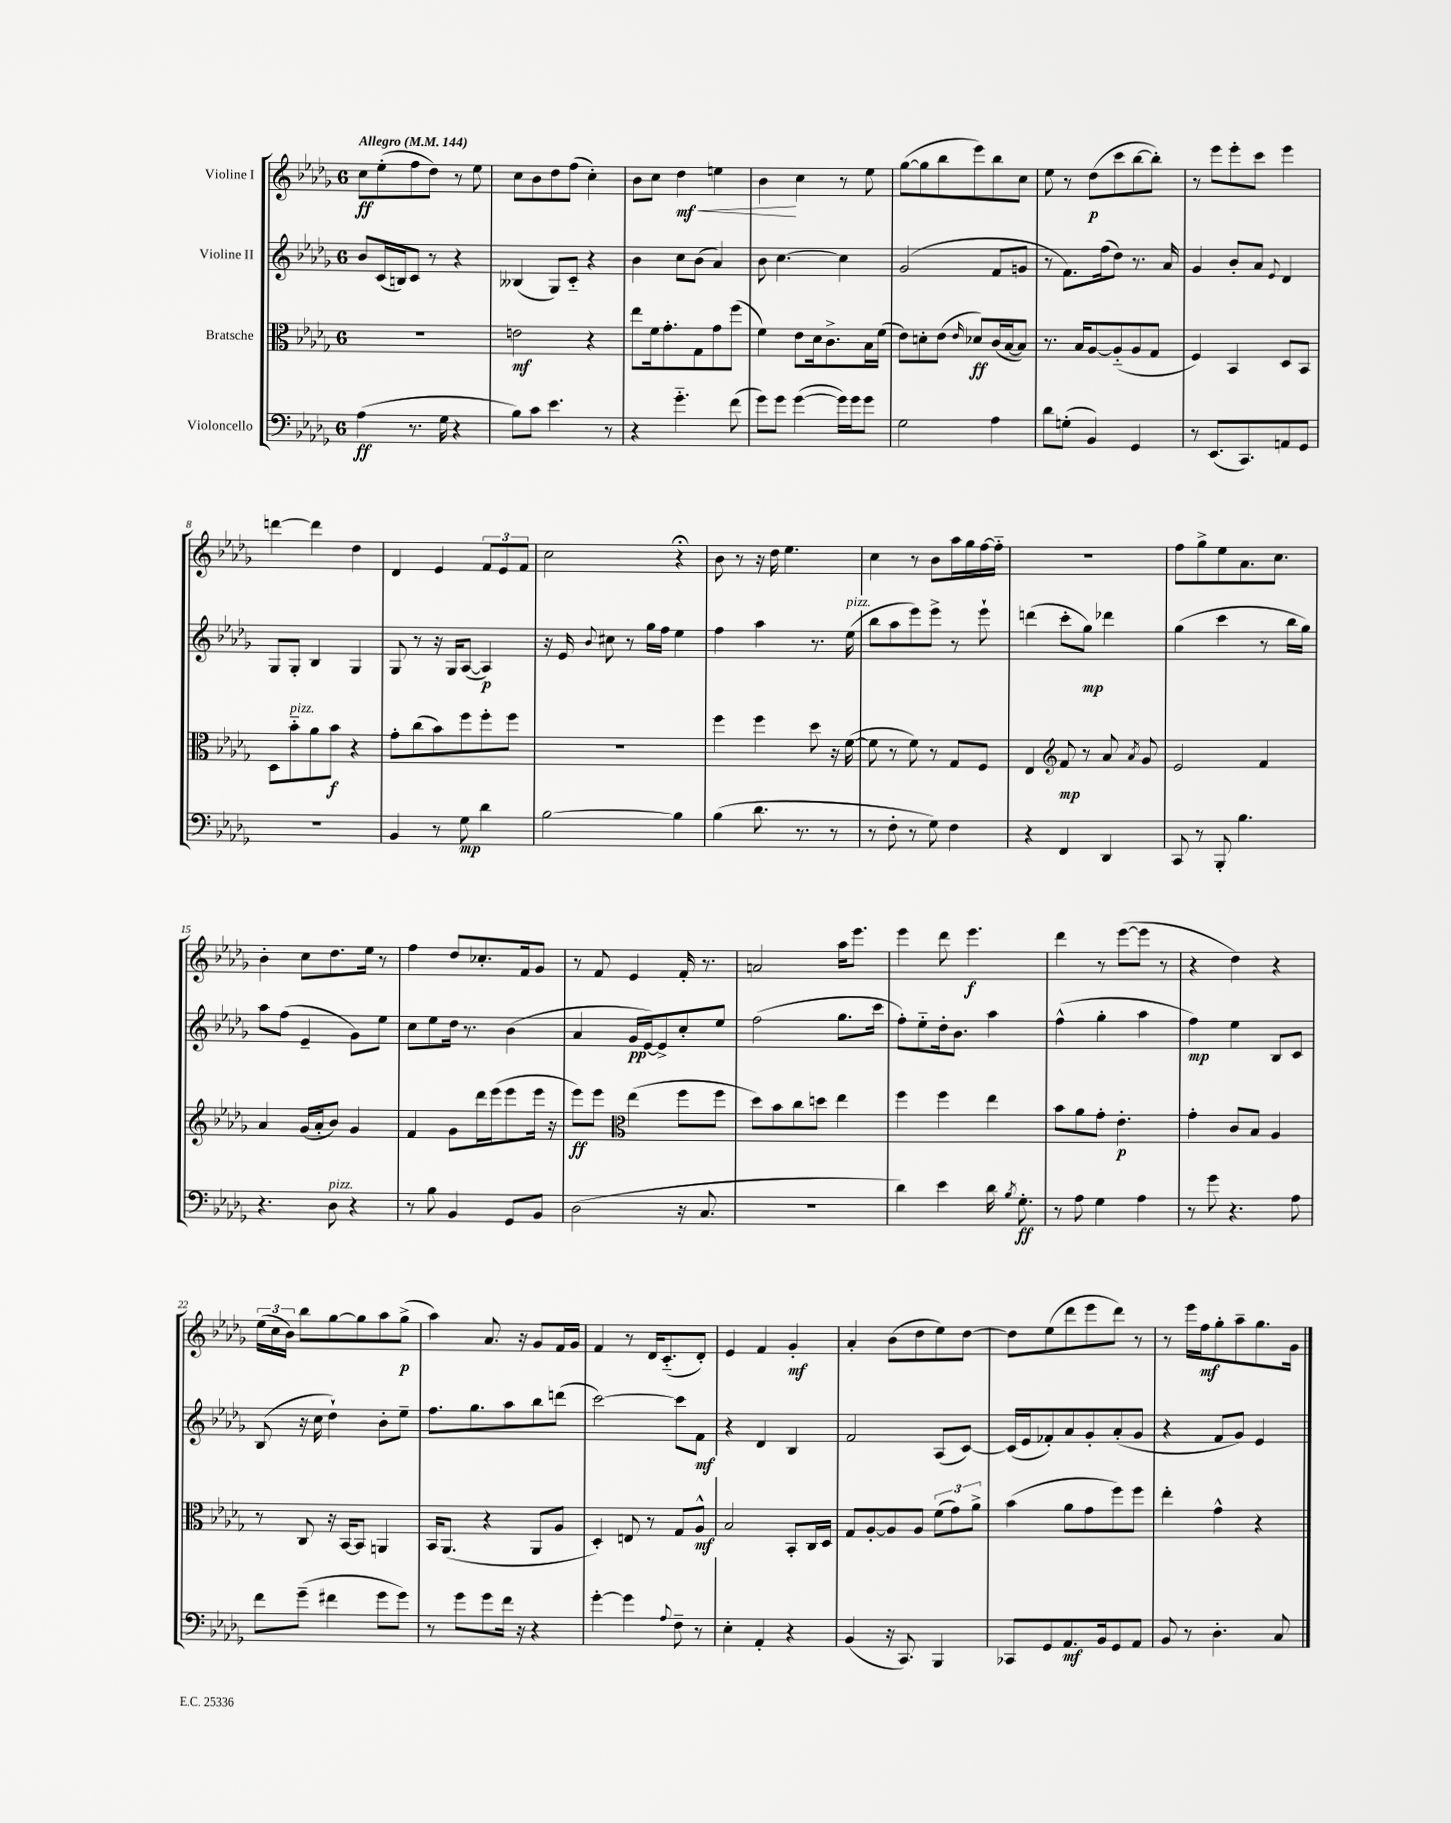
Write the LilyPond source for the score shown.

<<
\new StaffGroup <<
\new Staff = "s0" \with { instrumentName = "Violine I" } {
    \clef treble \key des \major \once \override Staff.TimeSignature.style = #'single-digit \time 6/8 \tempo "Allegro" 4 = 144
    \autoBeamOff c''8[\ff ees''8-.( f''8 des''8]) r8 ees''8 |
    c''8[ bes'8 des''8 f''8]( c''4-.) |
    bes'8[ c''8] des''4\mf\< e''4 |
    bes'4\! c''4 r8 ees''8 |
    ges''8[~( ges''8 bes''8 ees'''8) bes''8 c''8] |
    ees''8 r8 des''8[\p( c'''8 bes''8~ bes''8]-.) |
    r8 ees'''8[ ees'''8-. c'''8] ees'''4 |
    d'''4~ d'''4 des''4 |
    des'4 ees'4 \tuplet 3/2 { f'8[ ees'8 f'8] } |
    c''2 r4\fermata |
    bes'8 r8 r16 des''16 ees''4. |
    c''4 r8 bes'8[ aes''16 ges''16 f''16~ f''16]-_ |
    R2. |
    f''8[ ges''8-> ees''8 aes'8. c''8.] |
    bes'4-. c''8[ des''8. ees''16] r8 |
    f''4 des''8[ ces''8.-. f'16 ges'8] |
    r8 f'8 ees'4 f'16-. r8. |
    a'2 aes''16[ ees'''8.] |
    ees'''4 des'''8 ees'''4.\f |
    des'''4 r8 ees'''8[~( ees'''8] r8 |
    r4 des''4) r4 |
    \tuplet 3/2 { ees''16[( c''16 bes'16]) } bes''8[ ges''8~ ges''8 aes''8 ges''8]->\p( |
    aes''4) aes'8. r16 ges'8[ f'16 ges'16] |
    f'4 r8 des'16[ c'8.-_( des'8]-.) |
    ees'4 f'4 ges'4-.\mf |
    aes'4-. bes'8[( des''8 ees''8) des''8]~ |
    des''8[ ees''8( des'''8 ees'''8 des'''8]) r8 |
    r8 ees'''16[ f''16\mf ges''8-. aes''8-- ges''8. ges'16] \bar "|." |
}
\new Staff = "s1" \with { instrumentName = "Violine II" } {
    \clef treble \key des \major \once \override Staff.TimeSignature.style = #'single-digit \time 6/8
    \autoBeamOff bes'8[ c'16( b16) c'8] r8 r4 |
    beses4( ges8[) c'8]-_ r4 |
    bes'4 c''8[ bes'8]( aes'4) |
    bes'8 c''4.~ c''4 |
    ges'2( f'8[ g'8] |
    r8 f'8.[) f''16( des''8]) r8. aes'16 |
    ges'4 bes'8[-. aes'8] \appoggiatura { ees'8 } des'4 |
    ges8[ ges8]-. bes4 ges4 |
    ges8 r8 r16 ges16[ aes8]~( aes4\p) |
    r16 ees'16 \appoggiatura { bes'8 } cis''8 r8 ges''16[ f''16] ees''4 |
    f''4 aes''4 r8. ees''16^\markup { \italic "pizz." }( |
    bes''8[ aes''8 ees'''8) ees'''8]-> r8 ees'''8-! |
    d'''4( c'''8[-. ges''8]\mp) des'''4 |
    ges''4( c'''4 r8 bes''16[ ges''16]) |
    aes''8[ f''8]( ees'4-- ges'8[) ees''8] |
    c''8[ ees''8 des''16] r8. bes'4( |
    aes'4 ges'16[\pp ees'16~) ees'8-> c''8-. ees''8] |
    f''2( ges''8.[ c'''16] |
    f''8[-.) ees''8-_ des''16-. bes'8.] aes''4 |
    f''4-^( ges''4-. aes''4 |
    f''4\mp) ees''4 bes8[ c'8] |
    bes8( r16 c''16 des''4-!) bes'8[-. ees''8]-- |
    f''8.[ ges''8. aes''8 bes''8 d'''8]( |
    c'''2~) c'''8[ f'8]\mf |
    r4 des'4 bes4 |
    f'2 aes8[( c'8]~) |
    c'16[( ees'16 fes'8-.) aes'8 ges'8-. aes'8-.( ges'8] |
    r4 f'8[ ges'8]) ees'4 \bar "|." |
}
\new Staff = "s2" \with { instrumentName = "Bratsche" } {
    \clef alto \key des \major \once \override Staff.TimeSignature.style = #'single-digit \time 6/8
    \autoBeamOff R2. |
    e'2\mf r4 |
    ees''8[ f'16 ges'8.-. ges8 ges'8 f''8]( |
    f'4) ees'8[ des'16 c'8.-> bes16 f'16]( |
    ees'8[) d'8-. ees'8]( \grace { ees'16 } des'8[\ff) c'16( bes16~ bes8]) |
    r8. bes16[ aes8~ aes8-_( aes8 ges8] |
    f4) bes,4 des8[ bes,8] |
    des8[ bes'8-_^\markup { \italic "pizz." } aes'8 bes'8]\f r4 |
    ges'8[-. c''8( bes'8) f''8 f''8-. f''8] |
    R2. |
    f''4 f''4 des''8 r16 f'16~( |
    f'8 r8 f'8) r8 ges8[ f8] |
    ees4 \clef treble f'8\mp r8 aes'8 \acciaccatura { aes'8 } ges'8 |
    ees'2 f'4 |
    aes'4 ges'16[( aes'16-. bes'8]) ges'4 |
    f'4 ges'8[ des'''16 ees'''16( ees'''8 ees'''16] r16 |
    ees'''8[\ff) ees'''8] \clef alto ees''4( f''8[ f''8] |
    des''8[) bes'8 c''8 d''8] ees''4 |
    f''4 f''4 ees''4 |
    bes'8[ aes'8 ges'8]-. ees'4.-.\p |
    ges'4-. c'8[ bes8] aes4 |
    r8 c8 r16 bes,16[~ bes,8] a,4 |
    bes,16[ aes,8.]( r4 aes,8[ aes8] |
    des4-.) e8 r8 ges8[ aes8]-^\mf |
    bes2 bes,8[-. c16 des16] |
    ges8[ aes8~-. aes8 aes8] \tuplet 3/2 { f'8[( ges'8) aes'8]-> } |
    bes'4( aes'8[ ges'8 f''8) f''8] |
    ees''4-. ges'4-^ r4 \bar "|." |
}
\new Staff = "s3" \with { instrumentName = "Violoncello" } {
    \clef bass \key des \major \once \override Staff.TimeSignature.style = #'single-digit \time 6/8
    \autoBeamOff aes4\ff( r8. ges16 r4 |
    bes8[) c'8] ees'4. r8 |
    r4 ges'4.-_ f'8( |
    ges'8[) ges'8] ges'4~( ges'16[) ges'16 ges'8] |
    ges2 aes4 |
    des'8[ g8]-.( bes,4) ges,4 |
    r8 ees,8.[( c,8.) a,8 ges,8] |
    R2. |
    bes,4 r8 ges8\mp des'4 |
    bes2~ bes4 |
    bes4( des'8. r8. r8 |
    r8 f8-. r8 ges8) f4 |
    r4 f,4 des,4 |
    c,8 r8 bes,,8-. bes4. |
    r4. des8^\markup { \italic "pizz." } r4 |
    r8 bes8 bes,4 ges,8[ bes,8] |
    des2( r16 c8. |
    R2. |
    des'4) ees'4 des'16 \acciaccatura { bes8 } ges8.-.\ff |
    r8 aes8 ges4 aes4 |
    r8 ges'8 r4. aes8 |
    f'8[ ges'8]--( fis'4 ges'8[ ges'8]) |
    r8 ges'8[ ges'8 f'16] r16 r4 |
    ges'4~-. ges'4 \appoggiatura { aes8 } f8-- r8 |
    ees4-. aes,4-. r4 |
    bes,4( r16 c,8.) bes,,4 |
    ces,8[ ges,8 aes,8.\mf bes,16 ges,8 aes,8] |
    bes,8 r8 des4.-. c8 \bar "|." |
}
>>
>>
